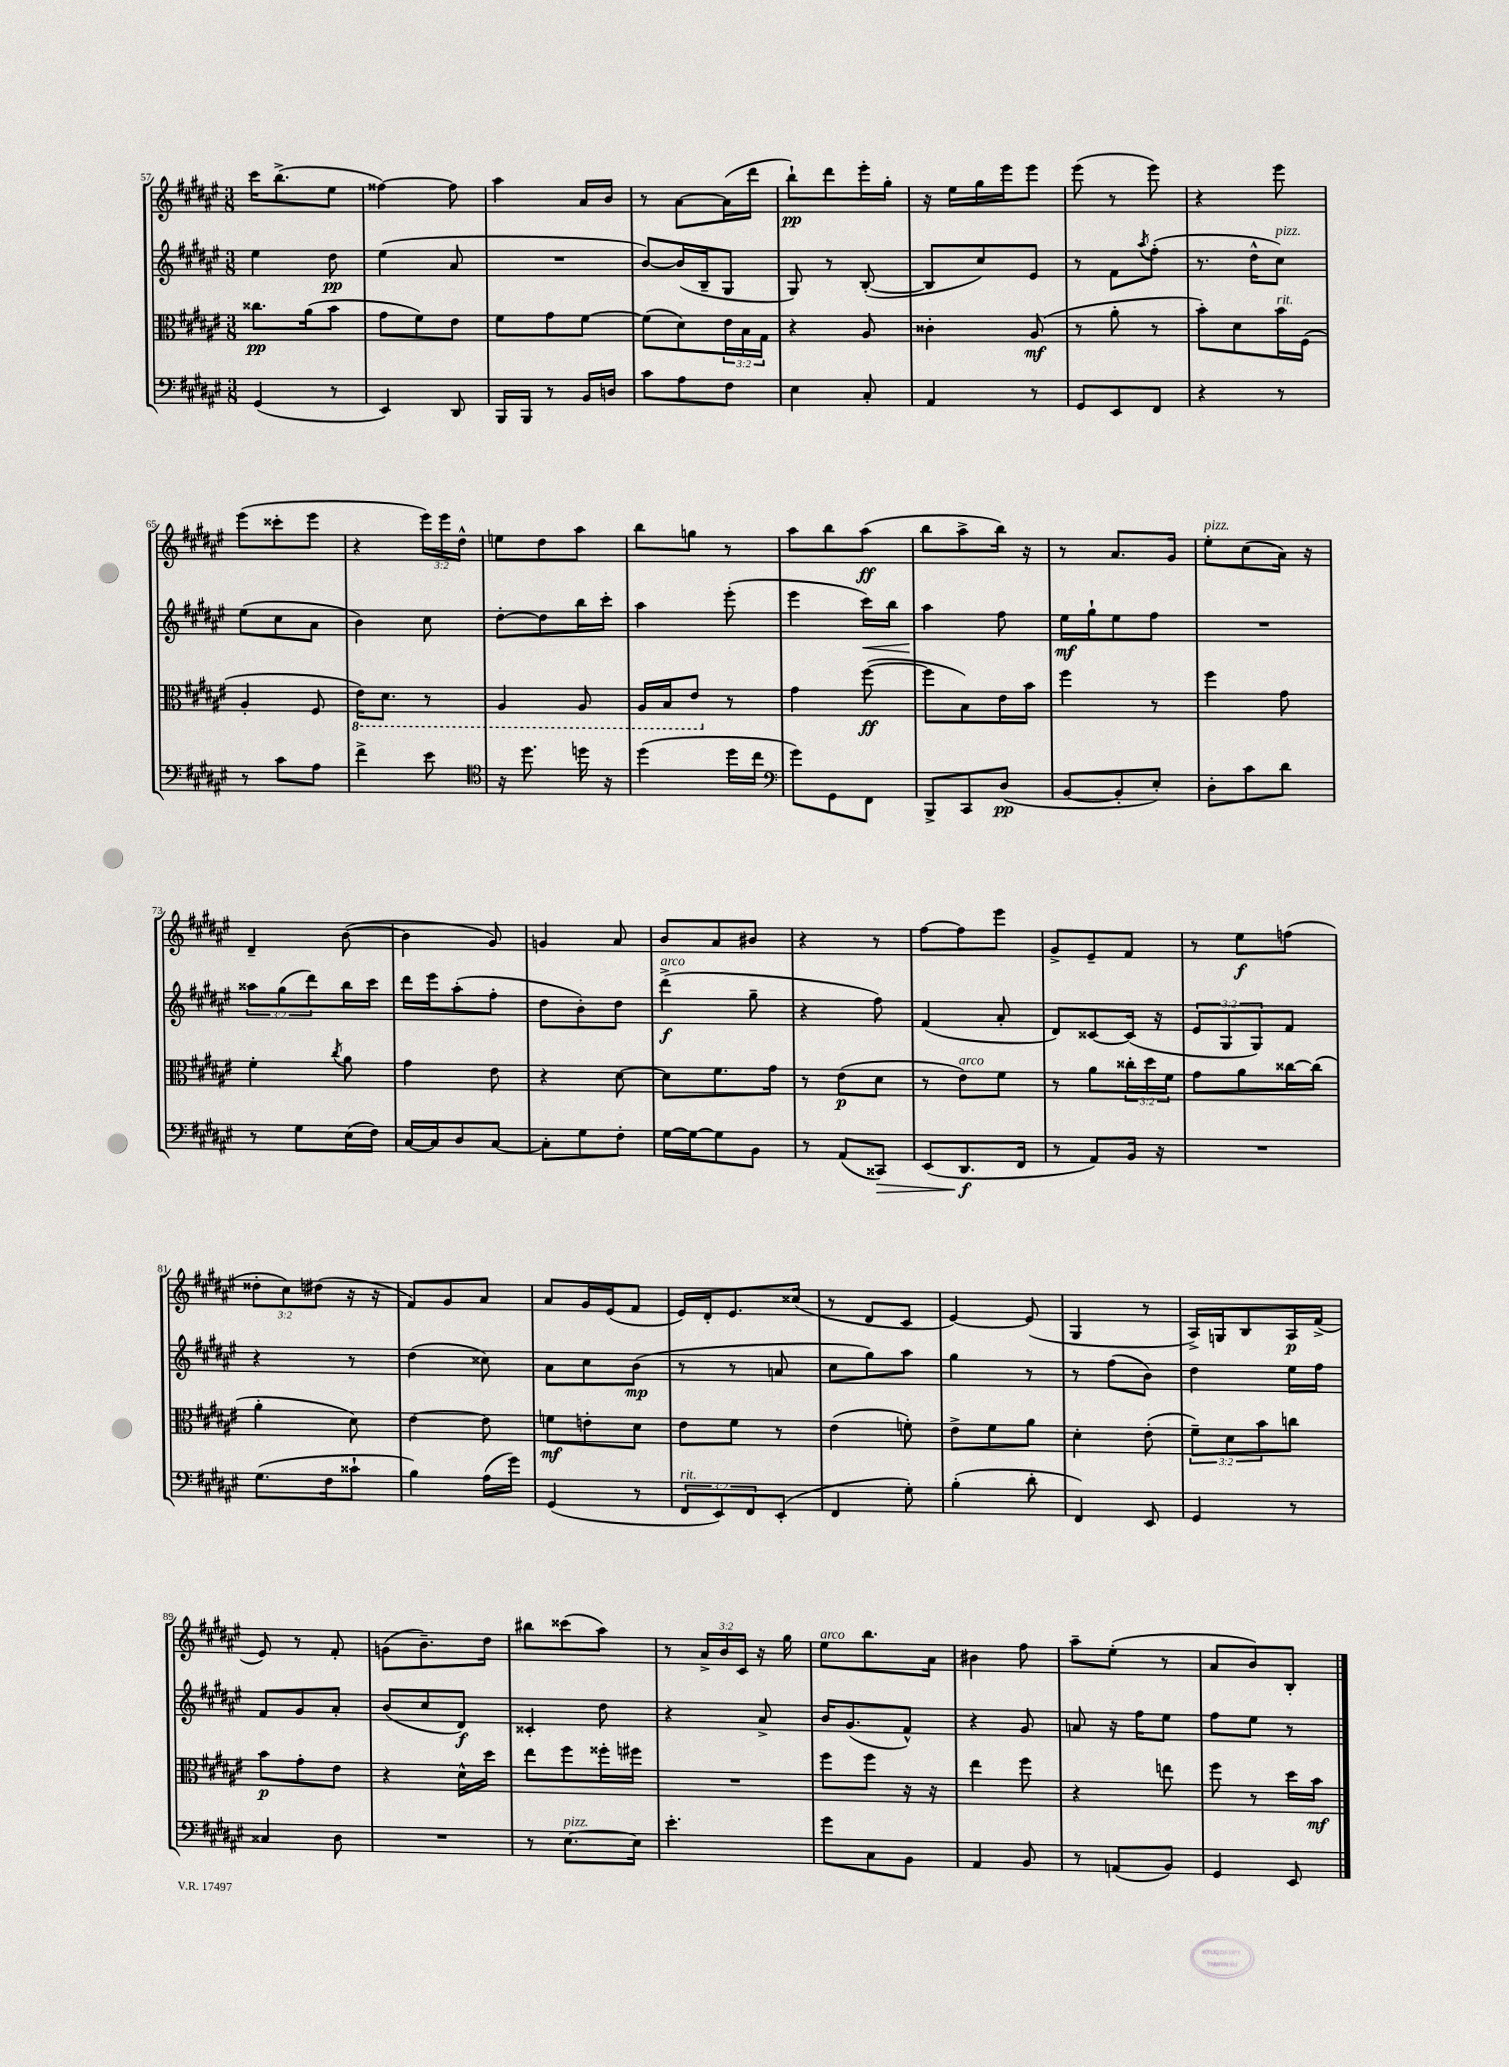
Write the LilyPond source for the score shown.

<<
\new StaffGroup <<
\new Staff = "s0" {
    \clef treble \key fis \major \numericTimeSignature \time 3/8 \override Staff.TupletNumber.text = #tuplet-number::calc-fraction-text
    cis'''16 b''8.->( eis''8 |
    fisis''4~) fisis''8 |
    ais''4 ais'16 b'16 |
    r8 ais'8~ ais'16( dis'''16 |
    b''8-!\pp) dis'''8 eis'''16-. gis''16-. |
    r16 eis''16 gis''16 eis'''16 eis'''8 |
    eis'''8( r8 eis'''8) |
    r4 eis'''8 |
    eis'''8( cisis'''8-. eis'''8 |
    r4 \tuplet 3/2 { eis'''16) eis'''16 dis''16-^ } |
    e''8 dis''8 ais''8 |
    b''8 g''8 r8 |
    ais''8 b''8 ais''8\ff( |
    b''8 ais''8-> b''16) r16 |
    r8 ais'8. gis'16 |
    eis''8-.^\markup { \italic "pizz." } cis''8( ais'16) r16 |
    dis'4-- b'8~( |
    b'4 gis'8) |
    g'4 ais'8 |
    b'8 ais'8 bis'8 |
    r4 r8 |
    fis''8~ fis''8 eis'''8 |
    gis'8-> eis'8-- fis'8 |
    r8 eis''8\f f''8( |
    \tuplet 3/2 { disis''8-. cis''8) dis''8( } r16 r16 |
    fis'8) gis'8 ais'8 |
    ais'8 gis'16 eis'16( fis'8 |
    eis'16) dis'16-. eis'8. cisis''16( |
    r8 dis'8 cis'8 |
    eis'4~) eis'8( |
    gis4 r8 |
    ais16->) g16 b8 ais16\p fis'16->( |
    eis'8) r8 fis'8-. |
    g'8( b'8.--) dis''16 |
    bis''8 cisis'''8( ais''8) |
    r8 \tuplet 3/2 { ais'16-> b'16 cis'16 } r16 gis''16 |
    eis''8^\markup { \italic "arco" } b''8. ais'16 |
    bis'4 fis''8 |
    ais''8-- eis''8-.( r8 |
    ais'8 b'8) b8-. \bar "|." |
}
\new Staff = "s1" {
    \clef treble \key fis \major \numericTimeSignature \time 3/8 \override Staff.TupletNumber.text = #tuplet-number::calc-fraction-text
    eis''4 dis''8\pp |
    eis''4( ais'8 |
    R4. |
    b'8~) b'16( b16-- gis8 |
    gis8) r8 b8~-.( |
    b8 cis''8) eis'8 |
    r8 fis'8 \acciaccatura { ais''8 } fis''8-.( |
    r8. dis''16-^ cis''8^\markup { \italic "pizz." }) |
    eis''8( cis''8 ais'8 |
    b'4) cis''8 |
    dis''8~-. dis''8 b''16 cis'''16-. |
    ais''4 eis'''8-.( |
    eis'''4 cis'''16\<) b''16 |
    ais''4\! fis''8 |
    eis''16\mf gis''16-! eis''8 fis''8 |
    R4. |
    \tuplet 3/2 { aisis''8 gis''8( dis'''8) } b''16 cis'''16 |
    dis'''16 eis'''16 ais''8-.( fis''8-. |
    dis''8 b'8-.) dis''8 |
    dis'''4->\f^\markup { \italic "arco" }( gis''8-- |
    r4 fis''8) |
    fis'4( ais'8-. |
    dis'8) cisis'8~ cisis'16( r16 |
    \tuplet 3/2 { eis'8 gis8 gis8) } fis'8 |
    r4 r8 |
    dis''4( cisis''8) |
    ais'8 cis''8 b'8\mp( |
    r8 r8 a'8 |
    cis''8 gis''8) ais''8 |
    gis''4 r8 |
    r8 fis''8( b'8) |
    dis''4 eis''16 fis''16 |
    fis'8 gis'8 ais'8-. |
    b'8( cis''8 dis'8\f) |
    cisis'4-. dis''8 |
    r4 ais'8-> |
    b'16 gis'8.( fis'8-^) |
    r4 gis'8 |
    a'8 r16 fis''16 eis''8 |
    fis''8 eis''8 r8 \bar "|." |
}
\new Staff = "s2" {
    \clef alto \key fis \major \numericTimeSignature \time 3/8 \override Staff.TupletNumber.text = #tuplet-number::calc-fraction-text
    cisis''8.\pp ais'16( b'8 |
    gis'8 fis'8) eis'8 |
    fis'8 gis'8 fis'8~ |
    fis'8( dis'8) \tuplet 3/2 { eis'16 b16 gis16 } |
    r4 ais8 |
    cisis'4-. ais8\mf( |
    r8 ais'8-. r8 |
    b'8-.) dis'8 b'16^\markup { \italic "rit." } fis16( |
    ais4-. fis8 |
    \ottava #-1 eis16) dis8. r8 |
    ais,4 ais,8 |
    ais,16 b,16 eis8 \ottava #0 r8 |
    gis'4 fis''8~\ff( |
    fis''8 b8) eis'16 b'16 |
    fis''4 r8 |
    fis''4 gis'8 |
    fis'4-. \acciaccatura { cis''8 } ais'8 |
    gis'4 eis'8 |
    r4 dis'8~ |
    dis'8 fis'8. gis'16 |
    r8 eis'8\p( dis'8 |
    r8 eis'8^\markup { \italic "arco" }) fis'8 |
    r8 ais'8 \tuplet 3/2 { cisis''16-. dis''16 fis'16 } |
    gis'8 ais'8 cisis''16~ cisis''16( |
    ais'4-. dis'8) |
    eis'4~ eis'8 |
    f'8\mf e'8-. dis'8 |
    eis'8 fis'8 r8 |
    eis'4( f'8-.) |
    eis'8-> fis'8 ais'8 |
    dis'4-. eis'8-.( |
    \tuplet 3/2 { fis'8--) dis'8 b'8 } c''8 |
    b'8\p gis'8-. eis'8 |
    r4 dis'16-^ dis''16 |
    eis''8 fis''8 fisis''16-. fis''16 |
    R4. |
    fis''8 fis''8 r16 r16 |
    eis''4 fis''8 |
    r4 e''8 |
    fis''8 r8 dis''16 b'16\mf \bar "|." |
}
\new Staff = "s3" {
    \clef bass \key fis \major \numericTimeSignature \time 3/8 \override Staff.TupletNumber.text = #tuplet-number::calc-fraction-text
    gis,4( r8 |
    eis,4) dis,8 |
    b,,16 b,,16 r8 b,16 d16 |
    cis'8 ais8 fis8 |
    eis4 cis8-. |
    ais,4 r8 |
    gis,8 eis,8 fis,8 |
    r4 r8 |
    r8 cis'8 ais8 |
    fis'4-> eis'8 |
    \clef tenor r16 dis''8. d''16 r16 |
    dis''4( dis''16 cis''16 |
    \clef bass gis'8) gis,8 fis,8 |
    b,,8-> cis,8 dis8\pp( |
    b,8~ b,8-. eis8-.) |
    dis8-. cis'8 dis'8 |
    r8 gis8 eis16( fis16) |
    cis16~ cis16 dis8 cis8~ |
    cis8-. gis8 fis8-. |
    gis16~ gis16~ gis8 b,8 |
    r8 ais,8( cisis,8\>) |
    eis,8( dis,8.\f\! fis,16 |
    r8 ais,8) b,16 r16 |
    R4. |
    gis8.( fis16 cisis'8-! |
    b4) ais16( gis'16) |
    gis,4( r8 |
    \tuplet 3/2 { fis,8^\markup { \italic "rit." } eis,8) fis,8 } eis,8-.( |
    fis,4 gis8-.) |
    b4-.( dis'8-. |
    fis,4) eis,8 |
    gis,4 r8 |
    cisis4 dis8 |
    R4. |
    r8 eis8.~^\markup { \italic "pizz." } eis16 |
    eis'4.-. |
    gis'8 cis8 b,8 |
    ais,4 b,8 |
    r8 a,8( b,8) |
    gis,4 eis,8 \bar "|." |
}
>>
>>
\layout { \context { \Score currentBarNumber = #57 } }
